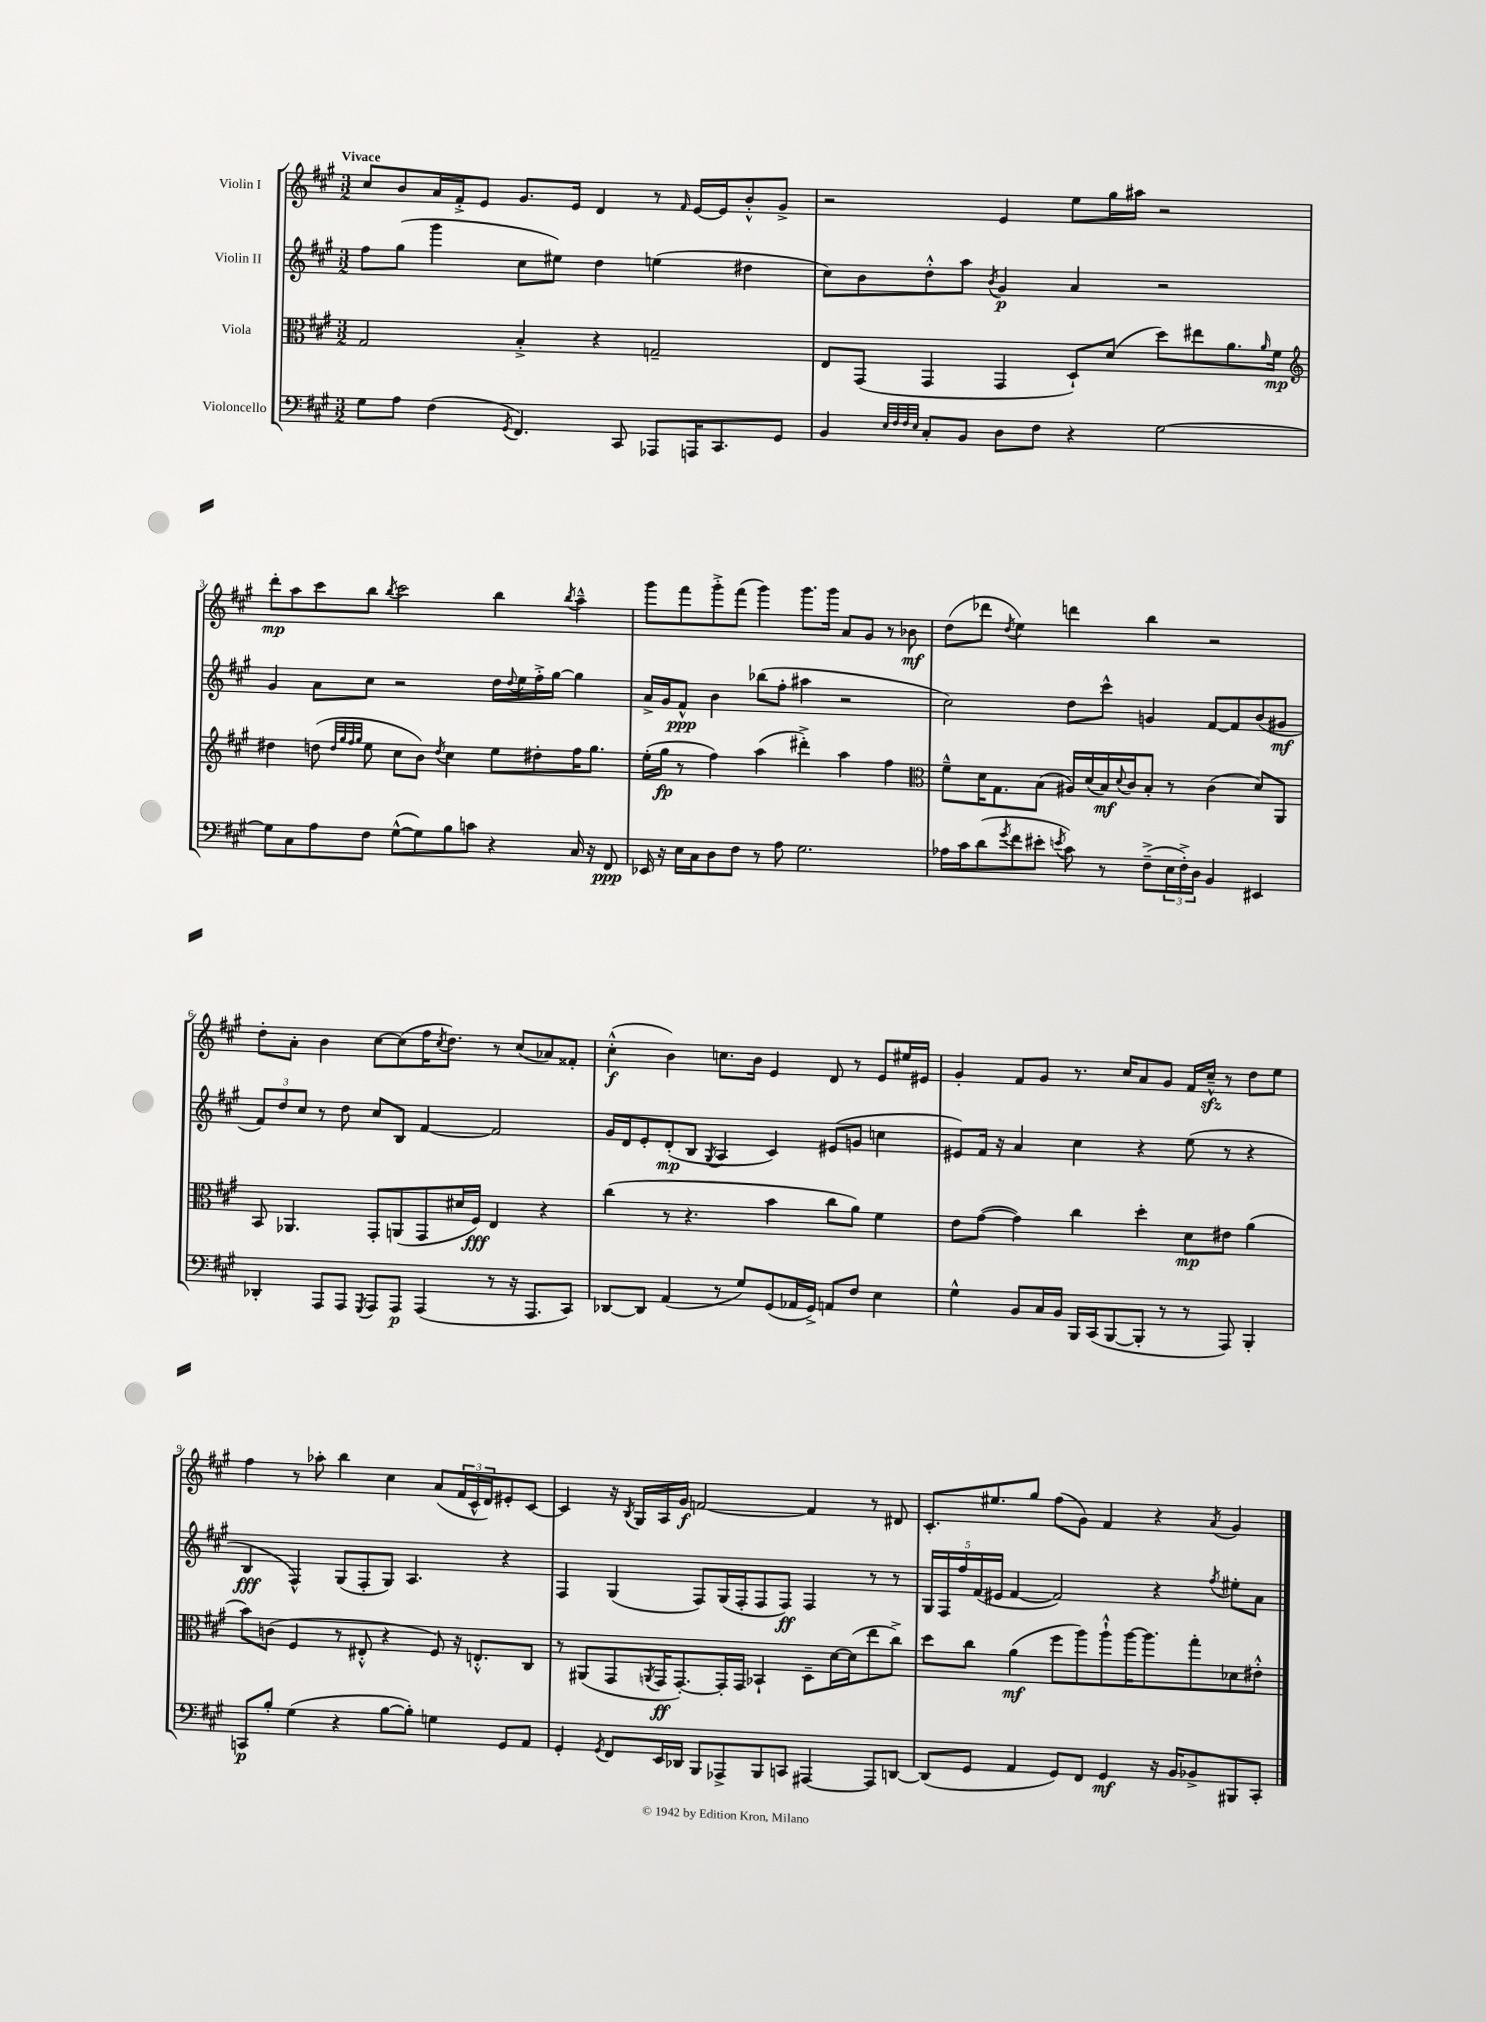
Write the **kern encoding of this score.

**kern	**kern	**kern	**kern
*staff4	*staff3	*staff2	*staff1
*clefF4	*clefC3	*clefG2	*clefG2
*k[f#c#g#]	*k[f#c#g#]	*k[f#c#g#]	*k[f#c#g#]
*M3/2	*M3/2	*M3/2	*M3/2
8G#\L	2G#/	8ff#\L	8cc#/L
8A\J	.	(8gg#\J	8b/
(4F#\	.	4ggg#\	16a/L
.	.	.	16f#'^/J
.	.	.	8e/J
8qGG#/	.	.	.
4.FF#/)	4B'^/	8cc#\L	8.g#/L
.	.	8ee#\J)	.
.	.	.	16e/Jk
.	4r	4dd\	4d/
8CC#/	.	.	.
8AAA-/L	2G~/	(4ee\	8r
.	.	.	16qqf#/
16AAA/K	.	.	[16e/LL
8.CC#/	.	.	16e/]J
.	.	4dd#\	8b'^^/
8GG#/J	.	.	8g#^/J
=	=	=	=
4BB/	8E/L	8cc#\L)	2r
.	(8GG#/J	8b\	.
32qqE/LLL	.	.	.
32qqF#/	.	.	.
32qqF#/	.	.	.
32qqE/JJJ	.	.	.
8C#'/L	4GG#/	8dd'^^\	.
8BB/J	.	8aa\J	.
.	.	8qb/	.
8D\L	4GG#/	4g#/	4e/
8F#\J	.	.	.
4r	8D`/L)	4a/	8ee\L
.	(8d/J	.	16gg#\L
.	.	.	16aa#\JJ
[2G#\	8dd\L)	2r	2r
.	8ee#\	.	.
.	8.a\	.	.
.	16qqa/	.	.
.	16f#\Jk	.	.
=	=	=	=
*	*clefG2	*	*
8G#\]L	4dd#\	4g#/	8ddd'\L
8C#\	.	.	8aa\
8A\	(8dd\	8a\L	8ccc#\
.	32qqdd/LLL	.	.
.	32qqgg#/	.	.
.	32qqff#/	.	.
.	32qqgg#/JJJ	.	.
8F#\J	8ee\	8cc#\J	8bb\J
.	.	.	8qbb/
([8G#^^\L	8cc#\L	2r	2ccc#\
8G#\])	8b\J)	.	.
.	8qdd/	.	.
8B\	4cc#\	.	.
8c\J	.	.	.
4r	8ee\L	16dd\LL	4bb\
.	.	8qqdd/	.
.	.	16ee\	.
.	8dd#'\	16ff#'^\	.
.	.	[16gg#\JJ	.
.	.	.	8qbb/
16C#/	16ff#\K	4gg#\]	4aa~^^\
16r	8.gg#\J	.	.
8FF#/	.	.	.
=	=	=	=
16EE-/	(16ee'\LL	16a^/LL	8ggg#\L
16r	16gg#\JJ	16g#/J	.
16E\LL	8r	8f#^^/J	8fff#\
16C#\J	.	.	.
8D\	4ff#\)	4b\	8ggg#'^\
8F#\J	.	.	(8fff#\J
8r	(4aa\	(8bb-\L	4ggg#\)
8A\	.	8ff#'\J	.
2.G#\	4ddd#'^\)	4aa#\	8.ggg#\L
.	.	.	16ggg#\Jk
.	4aa\	2r	8a/L
.	.	.	8g#/J
.	4ff#\	.	8r
.	.	.	8b-\
=	=	=	=
*	*clefC3	*	*
16A-\LL	8f#~^^\L	2cc#\)	(8dd\L
16c#\J	.	.	.
(8d\	16d\K	.	8ddd-\J
.	8.G#\	.	.
8qg#/	.	.	8qdd/
8f#\	.	.	4ee\)
8e#'\J	(8B\J	.	.
8qe/	.	.	.
8c#\)	16A#/LL)	8dd\L	4ddd\
.	(16d/	.	.
8r	16B/)	8ccc#^^\J	.
.	8qqd/	.	.
.	16c#/J	.	.
(8F#~^\L	8B'/J	4g/	4bb\
24E\L	8r	.	.
24F#'^\)	.	.	.
24D\JJ	.	.	.
4BB/	(4c#\	[8f#/L	2r
.	.	8f#/]	.
4EE#/	8d/L)	(8b/	.
.	8AA/J	8g#/J	.
=	=	=	=
4DD-'/	8BB/	12f#/L)	8dd'\L
.	.	12dd/	.
.	4.AA-/	.	8a'\J
.	.	12cc#/J	.
8AAA/L	.	8r	4b\
8AAA/J	.	8dd\	.
8qGGG#/	.	.	.
8AAA/L	8GG#'/L	8cc#/L	[8cc#\L
8AAA/J	(8AA/	8B/J	(8cc#\]
(4AAA/	8GG#/	[4f#/	16ff#\K
.	.	.	8qcc#/
.	.	.	8.dd\J)
.	16d#/L	.	.
.	16F#/JJ)	.	.
8r	4E/	2f#/]	8r
16r	.	.	(8cc#/L
8.AAA/L	.	.	.
.	4r	.	8a-/)
8CC#/J)	.	.	8f##'/J
=	=	=	=
[8DD-/L	(4cc#\	16g#/LL	(4cc#'^^\
.	.	16d/J	.
8DD-/]J	.	8e'/	.
(4AA/	8r	(8d'/	4b\)
.	4.r	8B/J	.
.	.	8qG#/	.
8r	.	4A/	8.cc\L
8G#/L)	.	.	.
.	.	.	16b\Jk
(8GG#/	4b\	4c#/)	4e/
16AA-/L	.	.	.
16GG#^/JJ)	.	.	.
8AA/L	8cc#\L	(8e#/L	8d/
8F#/J	8a\J)	8g/J	8r
4E\	4f#\	4cc\	8e/L
.	.	.	16ee#/L
.	.	.	16e#/JJ
=	=	=	=
4G#^^\	8e\L	8e#/L)	4g#'/
.	([8g#\J	16f#/Jk	.
.	.	16r	.
8BB/L	4g#\])	4a/	8f#/L
16C#/L	.	.	8g#/J
16BB/JJ	.	.	.
16BBB/LL	4cc#\	4cc#\	8.r
(16CC#/J	.	.	.
[8BBB/	.	.	.
.	.	.	16cc#/LK
8BBB'/]J	4dd'\	4r	8a/
8r	.	.	8g#/J
8r	8d\L	(8ee\	16f#/LL
.	.	.	16cc#~^^/JJ
8AAA/)	8e#\J	8r	8r
4BBB'/	(4a\	4r	8dd\L
.	.	.	8ee\J
=	=	=	=
8CC/L	8b\L)	4B/	4ff#\
8B'/J	(8c\J	.	.
(4G#\	4F#/	4F#^^/)	8r
.	.	.	8aa-'\
4r	8r	(8G#/L	4bb\
.	8E#'^^/	8F#'/	.
[8B\L	4r	8G#/J)	4cc#\
8B'\]J)	.	4.A/	.
4G\	8F#/)	.	(8a/L
.	16r	.	24f#/L
.	.	.	24c#^^/
.	8.E'^^/L	.	.
.	.	.	24d/J)
8GG#/L	.	4r	8e#'/
8AA/J	8C#/J	.	[8c#/J
=	=	=	=
4GG#'/	8r	4F#/	4c#/]
.	(8AA#/L	.	.
8qGG#/	.	.	.
8FF#/L	8GG#/	(4G#/	16r
.	.	.	8qB/
.	.	.	16G#/LL
.	8qAA/	.	.
16EE/L	16GG#/K	.	16A/
16DD-/JJ	[8.GG#'/)	.	16g#/JJ
8BBB/L	.	8F#/L)	[2f/
8AAA-^/	16GG#'/]L	(16G#/L	.
.	16GG#/JJ	16F#'/J	.
8BBB/	4BB-`/	8F#/	.
8CC/J	.	8F#/J)	.
[4AAA#/	8D~\L	4F#/	4f/]
.	[16d\L	.	.
.	(16d\]J	.	.
8AAA#/]L	8ee\	8r	8r
[8DD/J	8cc#^\J)	8r	8d#/
=	=	=	=
(8DD/]L	8dd\L	20G#/LL	8.c#'/L
.	.	20F#/	.
.	.	20ff#/	.
8GG#/J	8cc#\J	.	.
.	.	(20f#/	.
.	.	.	8.ee#/
.	.	20e#/JJ	.
4AA/	(4a\	[4f#/	.
.	.	.	8gg#/J
8GG#/L)	8ff#\L	2f#/])	(8ff#\L
8FF#/J	8aa\)	.	8g#\J)
4GG#/	8aa`^^\	.	4f#/
.	[16aa\K	.	.
.	8.aa\]	.	.
16r	.	4r	4r
16BB/LK	.	.	.
8BB-^/	8gg#'\	.	.
.	.	8qff#/	8qa/
8BBB#/	8d-\	8ee#'\L	4g#/
8CC#'/J	8e#'^^\J	8a\J	.
==	==	==	==
*-	*-	*-	*-
